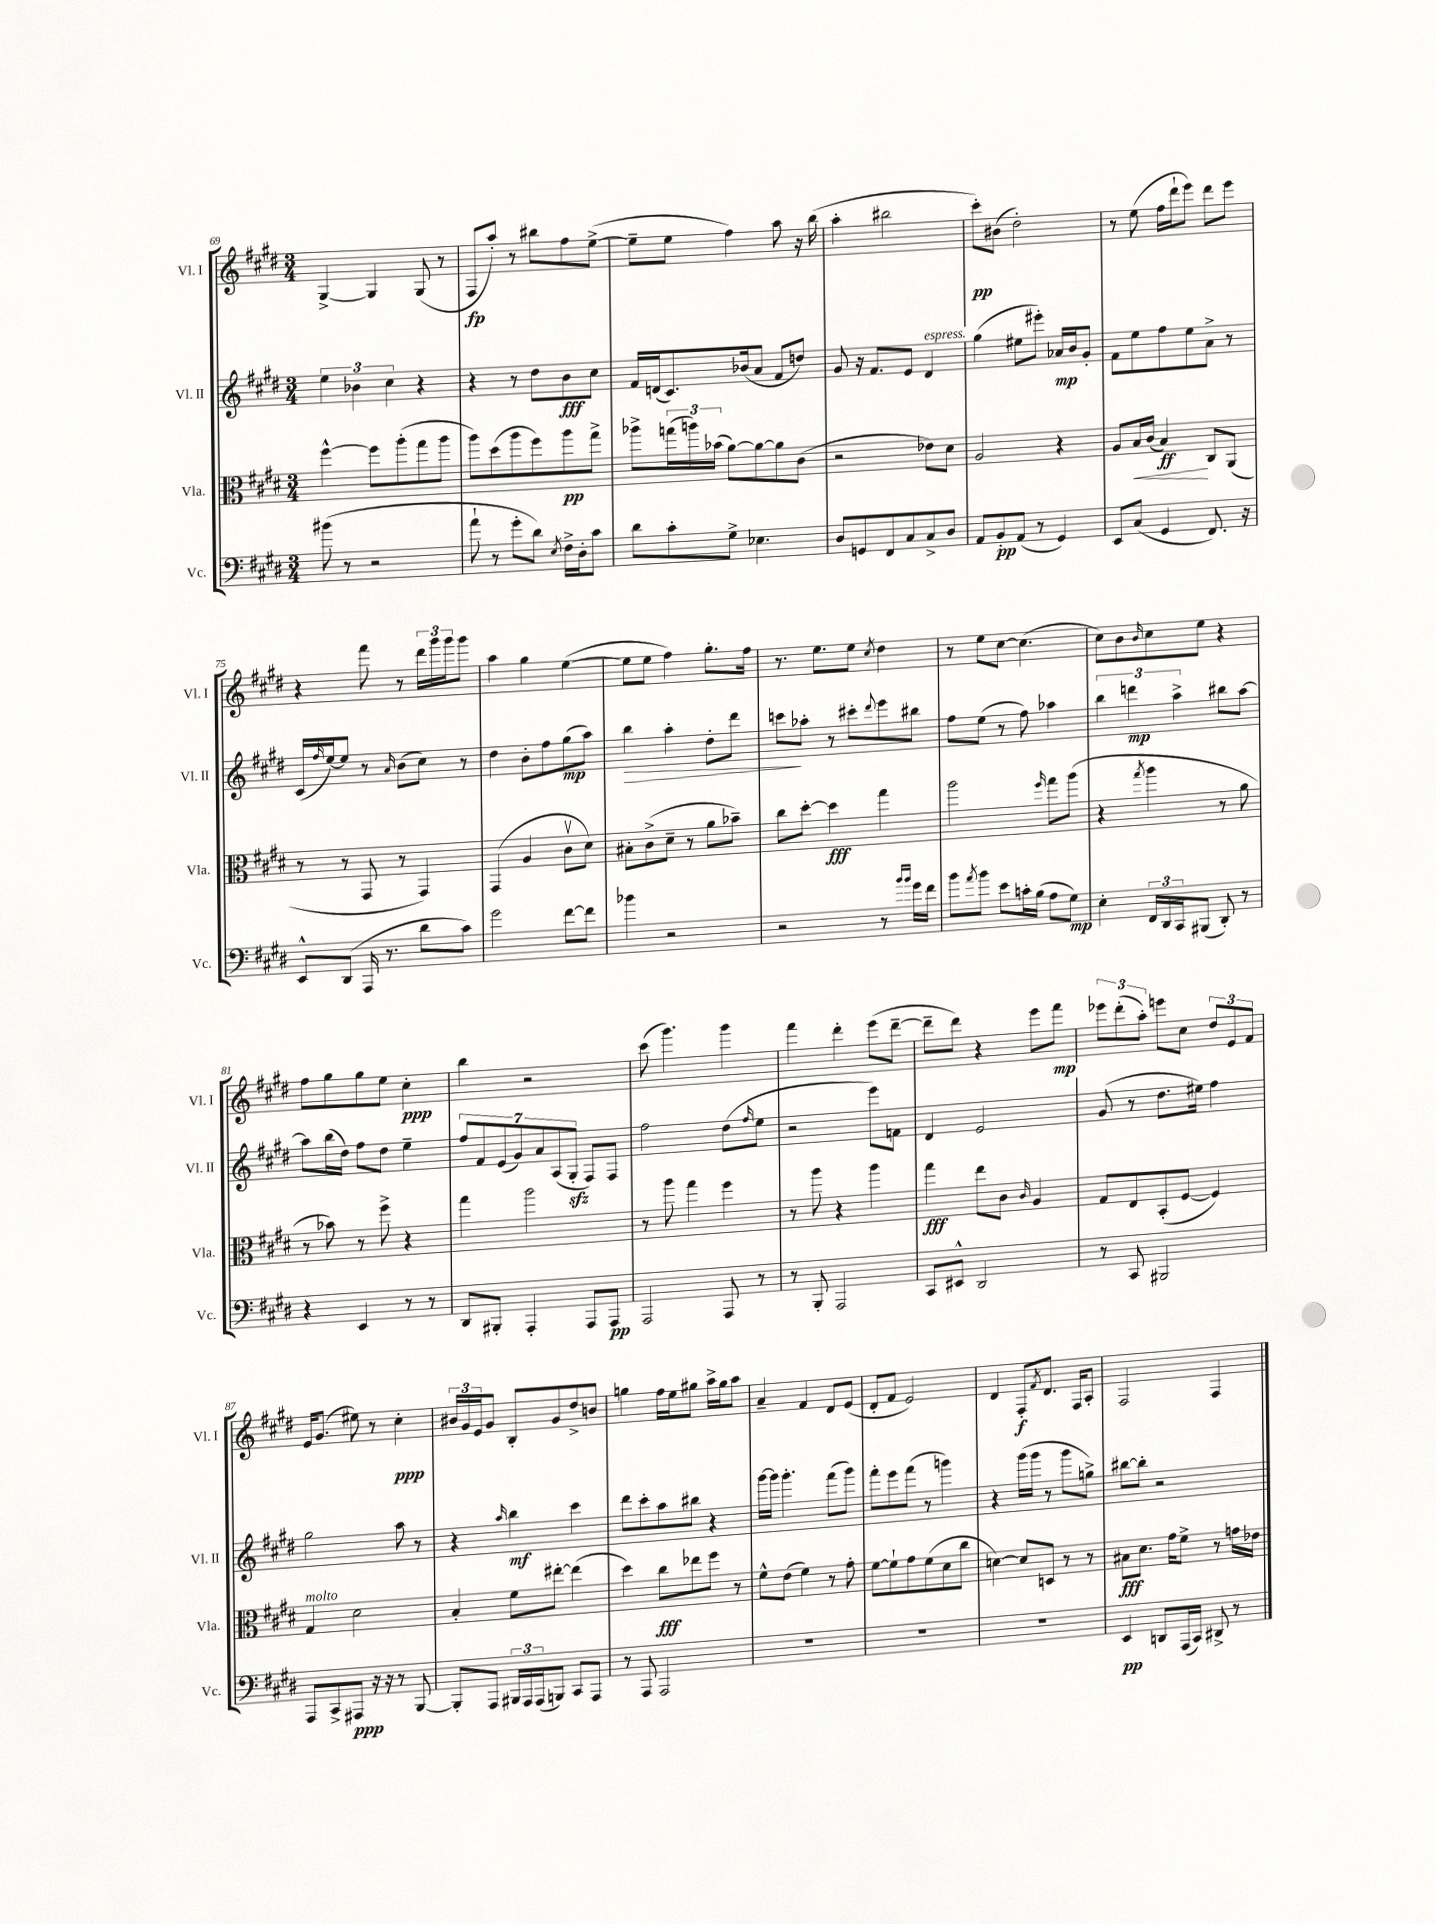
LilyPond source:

<<
\new StaffGroup <<
\new Staff = "s0" \with { instrumentName = "Vl. I" shortInstrumentName = "Vl. I" } {
    \clef treble \key e \major \numericTimeSignature \time 3/4
    gis4~-> gis4 gis8( r8 |
    fis8\fp a''8-.) r8 bis''8 fis''8 e''8~->( |
    e''8-- e''8 fis''4) a''8 r16 b''16( |
    a''4-. bis''2 |
    cis'''8-.\pp) bis'8( dis''2-.) |
    r8 e''8( fis''16 dis'''16-! e'''8) dis'''8 e'''8 |
    r4 fis'''8 r8 \tuplet 3/2 { dis'''16 gis'''16 gis'''16 } gis'''8 |
    a''4 gis''4 e''4~( |
    e''8 e''8 fis''4) gis''8.-. fis''16 |
    r8. e''8. e''8 \acciaccatura { cis''8 } dis''4 |
    r8 e''8 cis''8~ cis''4.( |
    cis''8) b'8 \grace { b'16 } cis''8 e''8 r4 |
    fis''8 gis''8 gis''8 e''8 cis''4-.\ppp |
    b''4 r2 |
    cis'''8( gis'''4.) gis'''4 |
    fis'''4 dis'''4-. e'''8( dis'''8~-- |
    dis'''8-- dis'''8) r4 e'''8 fis'''8\mp |
    \tuplet 3/2 { ees'''8 dis'''8-.( a''8-.) } e'''8 cis''8 \tuplet 3/2 { dis''8 e'8 fis'8 } |
    e'16 gis'8.( eis''8) r8 cis''4-.\ppp |
    \tuplet 3/2 { bis'16 gis'16 e'16 } gis'8 b8-. gis'8 dis''8-> b'8 |
    g''4 fis''16 e''16 gis''8 a''16-> gis''16 a''8 |
    a'4-- fis'4 dis'8 e'8( |
    dis'8-. fis'8 e'2) |
    dis'4 fis8-.\f \acciaccatura { fis'8 } dis'8. fis16 a8-. |
    fis2 fis4 \bar "|." |
}
\new Staff = "s1" \with { instrumentName = "Vl. II" shortInstrumentName = "Vl. II" } {
    \clef treble \key e \major \numericTimeSignature \time 3/4
    \tuplet 3/2 { e''4 bes'4 cis''4 } r4 |
    r4 r8 dis''8 b'8\fff cis''8 |
    fis'16 d'16( cis'8.) bes'16( a'8 fis'8 d''8) |
    gis'8 r16 fis'8. e'8 dis'4^\markup { \italic "espress." } |
    gis''4( eis''8 eis'''8-.) aes'16\mp b'16 gis'8-. |
    fis'8 e''8 fis''8 e''8 a'8-> r8 |
    cis'16( \grace { fis''16 } e''16~) e''8 r8 \grace { a'16 } b'8( cis''8) r8 |
    dis''4 b'8-. fis''8 gis''8\mp( a''8) |
    b''4\> a''4-. dis''8-. dis'''8 |
    c'''8\! aes''8-. r8 cis'''8-. \appoggiatura { dis'''8 } e'''8 bis''8 |
    fis''8 e''8( r8 fis''8) aes''4 |
    \tuplet 3/2 { b''4 d'''4\mp a''4-> } bis''8 a''8~ |
    a''8 b''16( dis''16) fis''8 dis''8 e''4-- |
    \tuplet 7/4 { fis''8 fis'8 e'8( gis'8) a'8 a8( gis8-.\sfz } fis8) fis8 |
    fis''2 dis''8( \grace { fis''16 } e''8 |
    r2 e'''8) f'8 |
    dis'4 e'2 |
    gis'8( r8 dis''8. eis''16) fis''4 |
    gis''2 a''8 r8 |
    r4 \grace { a''16 } b''4\mf cis'''4 |
    dis'''8 cis'''8-. a''8 bis''8 r4 |
    gis'''16~ gis'''16 gis'''4.-. fis'''8( gis'''8) |
    fis'''8-. e'''8 fis'''8( r8 g'''4) |
    r4 gis'''16( gis'''16 r8 gis'''8 g''8->) |
    bis''8~ bis''8-. r2 \bar "|." |
}
\new Staff = "s2" \with { instrumentName = "Vla." shortInstrumentName = "Vla." } {
    \clef alto \key e \major \numericTimeSignature \time 3/4
    fis''4~-^ fis''8 a''8-.( gis''8 a''8 |
    a''8) dis''8( a''8 fis''8) a''8\pp gis''8-> |
    aes''8-> \tuplet 3/2 { g''16( a''16) bes'16( } a'8~) a'8~ a'8 cis'8( |
    r2 ees'8) dis'8 |
    a2 r4 |
    a8 b16\< cis'16( b4\ff\!) cis8 a,8( |
    r8 r8 gis,8 r8 gis,4) |
    gis,4( a4 cis'8\upbow dis'8) |
    bis8-. cis'8->( dis'8-- r8 a'8 bes'8--) |
    cis''8 dis''8~-. dis''4\fff gis''4 |
    a''2 \grace { fis''16 } gis''8 a''8( |
    r4 \acciaccatura { gis''8 } a''4 r8 a'8 |
    r8 bes'8) r8 fis''8-> r4 |
    gis''4 a''2 |
    r8 a''8 gis''4 fis''4 |
    r8 a''8 r4 a''4 |
    gis''4\fff e''8 cis'8 \grace { cis'16 } a4 |
    gis8 e8 b,8-.( fis8~ fis4) |
    gis4^\markup { \italic "molto" } dis'2 |
    b4-. fis'8 eis''8~-. eis''4( |
    dis''4) cis''8\fff ees''8 fis''8 r8 |
    fis'8-^ e'8( fis'4) r8 gis'8-. |
    fis'8~ fis'8-! gis'8 fis'8( dis'8 cis''8 |
    d'4~) d'8 d8 r8 r8 |
    bis8\fff dis'8. gis'16 fis'8-> r8 g'16 ees'16 \bar "|." |
}
\new Staff = "s3" \with { instrumentName = "Vc." shortInstrumentName = "Vc." } {
    \clef bass \key e \major \numericTimeSignature \time 3/4
    bis'8( r8 r2 |
    a'8-! r8 gis'8-. dis'8) \acciaccatura { e8 } fis16-> dis16-. cis'8 |
    dis'8 cis'8-. gis8-> ees4. |
    dis8 g,8 fis,8 cis8 cis8-> dis8 |
    a,8 b,8-.\pp a,8( r8 gis,4) |
    e,8 cis8( gis,4 fis,8.) r16 |
    e,8-^ dis,8( a,,16 r8. dis'8 cis'8) |
    gis'2 fis'8~ fis'8 |
    bes'4 r2 |
    r2 r8 \grace { b'16 b'16 } gis'16 fis'16 |
    b'8 \acciaccatura { a'8 } b'8 e'8 c'16-. b16( a8 gis8\mp) |
    e4-. \tuplet 3/2 { fis,16 dis,16 cis,16 } bis,,8( dis,8-.) r8 |
    r4 e,4 r8 r8 |
    dis,8 bis,,8-. a,,4-. a,,8 a,,8\pp |
    a,,2 a,,8 r8 |
    r8 b,,8-. a,,2 |
    cis,8 eis,8-^ dis,2 |
    r8 cis,8 bis,,2 |
    a,,8 cis,8-> ais,,8\ppp r16 r16 r8 b,,8~ |
    b,,8-. a,,8 \tuplet 3/2 { bis,,16 a,,16 a,,16( } b,,8) cis,8 a,,8 |
    r8 a,,8 a,,2 |
    R2. |
    R2. |
    R2. |
    e,4\pp d,8 a,,16( cis,16) dis,8-> r8 \bar "|." |
}
>>
>>
\layout { \context { \Score currentBarNumber = #69 } }
